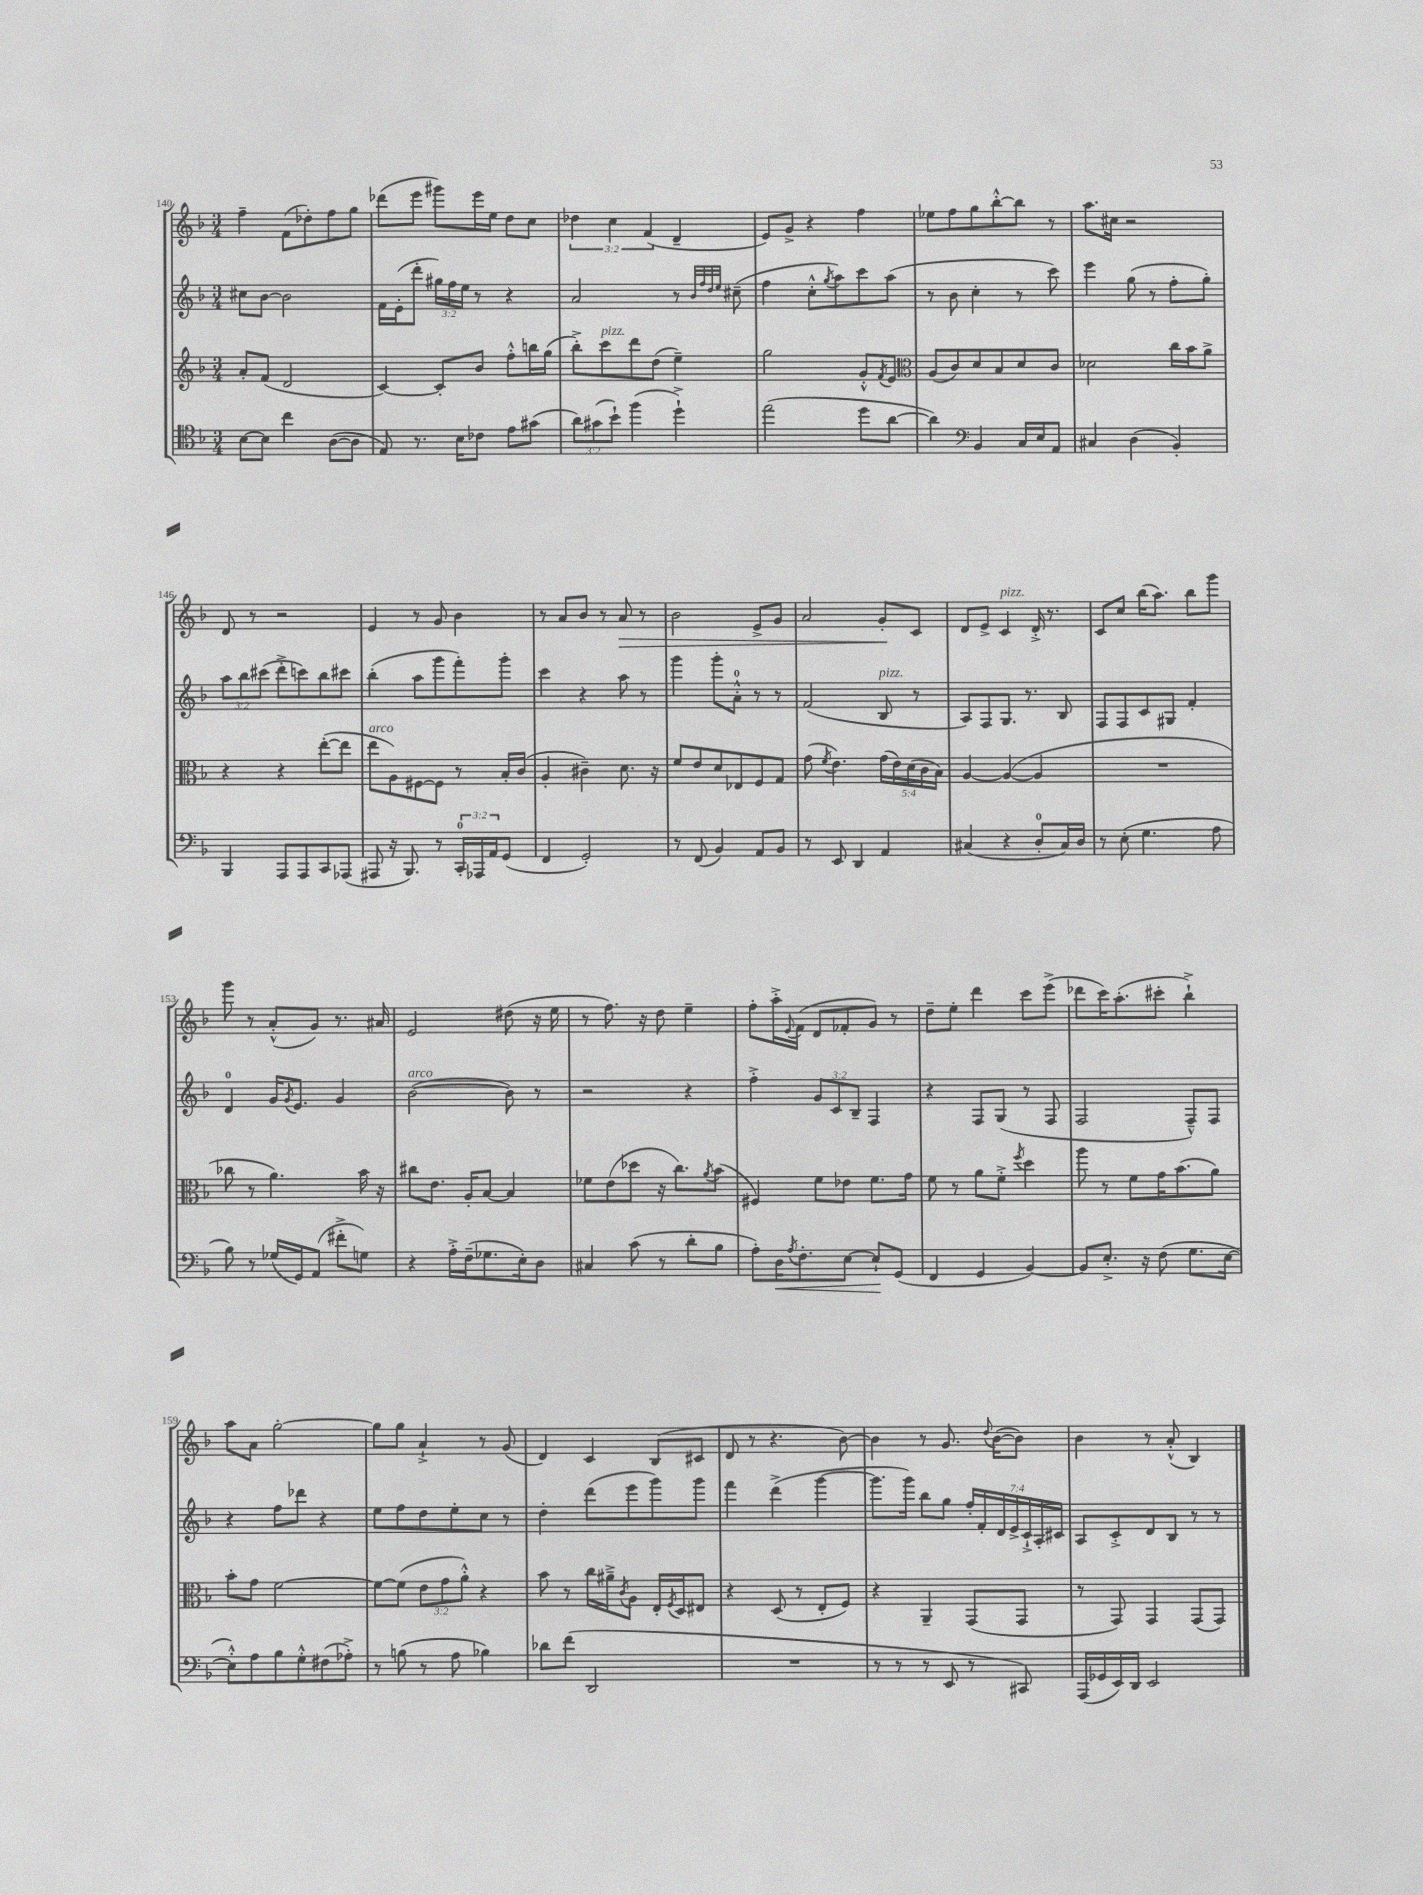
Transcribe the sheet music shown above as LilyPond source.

<<
\new StaffGroup <<
\new Staff = "s0" {
    \clef treble \key f \major \numericTimeSignature \time 3/4 \override Staff.TupletNumber.text = #tuplet-number::calc-fraction-text
    f''4-- f'8( des''8-.) f''8 g''8 |
    des'''8( e'''8 gis'''8) e'''16 e''16 d''8 c''8 |
    \tuplet 3/2 { des''4 c''4 f'4( } d'4-- |
    e'8) g'8-> r4 f''4 |
    ees''8 f''8 g''8 bes''8~-.-^ bes''8 r8 |
    a''8. cis''16 r2 |
    d'8 r8 r2 |
    e'4 r8 g'8 bes'4 |
    r8 a'8 bes'8 r8 a'8\> r8 |
    bes'2 e'8-> g'8 |
    a'2 g'8-.\! c'8 |
    d'8 e'8-> c'4^\markup { \italic "pizz." } d'16-.-> r8. |
    c'8 c''8 bes''16( a''8.) bes''8 g'''8 |
    g'''8 r8 a'8-.-^( g'8) r8. ais'16 |
    e'2 dis''8( r16 e''16 |
    r8 f''8.) r16 d''8 e''4-- |
    f''8-. a''16-.-> \appoggiatura { e'8 } f'16( d'8 fes'8-. g'8) r8 |
    d''8-- e''8-. d'''4 c'''8 e'''8->( |
    des'''8 c'''16) a''8.-.( cis'''8-. bes''4-!->) |
    a''8 a'8 g''2~-. |
    g''8 g''8 a'4-!-> r8 g'8( |
    d'4) c'4 bes8( cis'8 |
    d'8 r8 r4. bes'8~) |
    bes'4 r8 g'8. \appoggiatura { d''8 } bes'16~( bes'8) |
    bes'4 r8 a'8-.-^( bes4) \bar "|." |
}
\new Staff = "s1" {
    \clef treble \key f \major \numericTimeSignature \time 3/4 \override Staff.TupletNumber.text = #tuplet-number::calc-fraction-text
    cis''8 bes'8~ bes'2 |
    f'16 e'16-.( d'''8-. \tuplet 3/2 { gis''16) f''16 e''16 } r8 r4 |
    a'2 r8 \grace { bes'32 f''32 d''32 e''32 } cis''8--( |
    f''4 c''8-.-^ \acciaccatura { g''8 } a''8) c'''8 a''8( |
    r8 bes'8 c''4-. r8 c'''8) |
    e'''4 g''8( r8 f''8-. g''8-.) |
    \tuplet 3/2 { a''8 bes''8 cis'''8( } d'''8-.-> c'''8) bes''8 cis'''8 |
    bes''4-.( a''8 g'''8 f'''8-.) g'''8-. |
    c'''4 r4 a''8 r8 |
    g'''4 g'''8-. a'8-0-.-^ r8 r8 |
    f'2( bes8^\markup { \italic "pizz." } r8 |
    a8) f8 g8. r8. bes8 |
    f8 f8 c'8 gis8 f'4-. |
    d'4-0 g'16 \acciaccatura { g'8 } e'8. g'4 |
    bes'2~^\markup { \italic "arco" }( bes'8) r8 |
    r2 r4 |
    f''4-.-> \tuplet 3/2 { g'8 c'8 bes8-- } f4 |
    r4 f8 g8( r8 f8 |
    f2 f8---^) f8 |
    r4 f''8 des'''8 r4 |
    e''8 f''8 d''8 e''8-. c''8 r8 |
    d''4-. d'''8( e'''8 g'''8) g'''8 |
    f'''4 d'''4->( g'''4~ |
    g'''8. g'''16) bes''8 g''8 \tuplet 7/4 { f''16-. f'16-. d'16 e'16-> c'16-!-> a16-. cis'16 } |
    a8 c'8-.-> d'8 bes8 r8 r8 \bar "|." |
}
\new Staff = "s2" {
    \clef treble \key f \major \numericTimeSignature \time 3/4 \override Staff.TupletNumber.text = #tuplet-number::calc-fraction-text
    a'8-. f'8( d'2 |
    c'4~) c'8-. bes'8 f''8-.-^ b''16 g''16( |
    bes''8-.->) c'''8^\markup { \italic "pizz." } d'''8 d''8( e''4--) |
    g''2 g'8-.-^ \acciaccatura { f'8 } e'8 |
    \clef alto a8( c'8) d'8 bes8 d'8 c'8 |
    des'2 c''16 bes'16 a'8-> |
    r4 r4 e''8~-.( e''8 |
    e''8^\markup { \italic "arco" } a8) fis8~ fis8 r8 bes16-. c'16( |
    a4-. cis'4--) d'8. r16 |
    f'8 e'8 d'8 ees8 f8 g8 |
    g'8( \acciaccatura { f'8 } e'4.) \tuplet 5/4 { g'16( e'16) d'16( c'16 bes16) } |
    a4~ a4~( a4 |
    R2. |
    ces''8 r8 a'4.) bes'16 r16 |
    cis''8 e'8. a16-. bes8~ bes4 |
    fes'8 e'8( des''8 r16 c''8.) \acciaccatura { a'8 } bes'8( |
    fis4) f'8 ees'8 f'8. g'16 |
    f'8 r8 a'8 f'8-.-> \acciaccatura { f''8 } d''4 |
    a''8 r8 f'8 g'16 bes'8.( a'8) |
    bes'8-. g'8 f'2~ |
    f'8~ f'8( \tuplet 3/2 { e'8 g'8 a'8-.-^) } r4 |
    bes'8 r8 c''16 ais'16---> \acciaccatura { c'8 } a8 e16-. \acciaccatura { f8 } d16 eis8 |
    r4 d8( r8 e8-. f8) |
    r4 a,4-- g,8( g,8 |
    r8 g,8) g,4 g,8( g,8) \bar "|." |
}
\new Staff = "s3" {
    \clef tenor \key f \major \numericTimeSignature \time 3/4 \override Staff.TupletNumber.text = #tuplet-number::calc-fraction-text
    bes8~ bes8 c''4 a8~( a8 |
    e8) r8. bes16 ces'8 e'8 gis'8( |
    \tuplet 3/2 { a'8) gis'8( bes'8-!) } f''4( d''4-!->) |
    e''2( d''8 a'8~ |
    a'4) \clef bass bes,4 c16 e16 a,8 |
    cis4 d4( bes,4-.) |
    bes,,4 a,,8 a,,8 c,8 aes,,8( |
    ais,,8 r16 bes,,8.) r8 \tuplet 3/2 { c,16-0-. aes,,16 a,16 } g,8( |
    f,4 g,2-.) |
    r8 f,8( bes,4) a,8 bes,8 |
    r8 e,8 d,4 a,4 |
    cis4( r4 d8-0-. cis16) d16 |
    r8 e8-.( g4. a8 |
    bes8) r8 ges16( g,16) a,8( fis'8-.-> g8) |
    r4 a16-.-> f16--( ges8. e16-.) d8 |
    cis4 c'8( r8 d'8-. bes8 |
    a8-.) d16\< \acciaccatura { a8 } f8.-. e8~ e8-!\! g,8( |
    f,4 g,4 bes,4~) |
    bes,8 e8.-.-> r16 f8( g8. e16~ |
    e8-.-^) a8 bes8 g8-.-^ fis8( aes8-.->) |
    r8 b8( r8 a8 bes4) |
    des'8 f'8( d,2 |
    R2. |
    r8 r8 r8 e,8 r8 cis,8) |
    a,,16( ges,16 e,16) d,16 e,2 \bar "|." |
}
>>
>>
\layout { \context { \Score currentBarNumber = #140 } }
